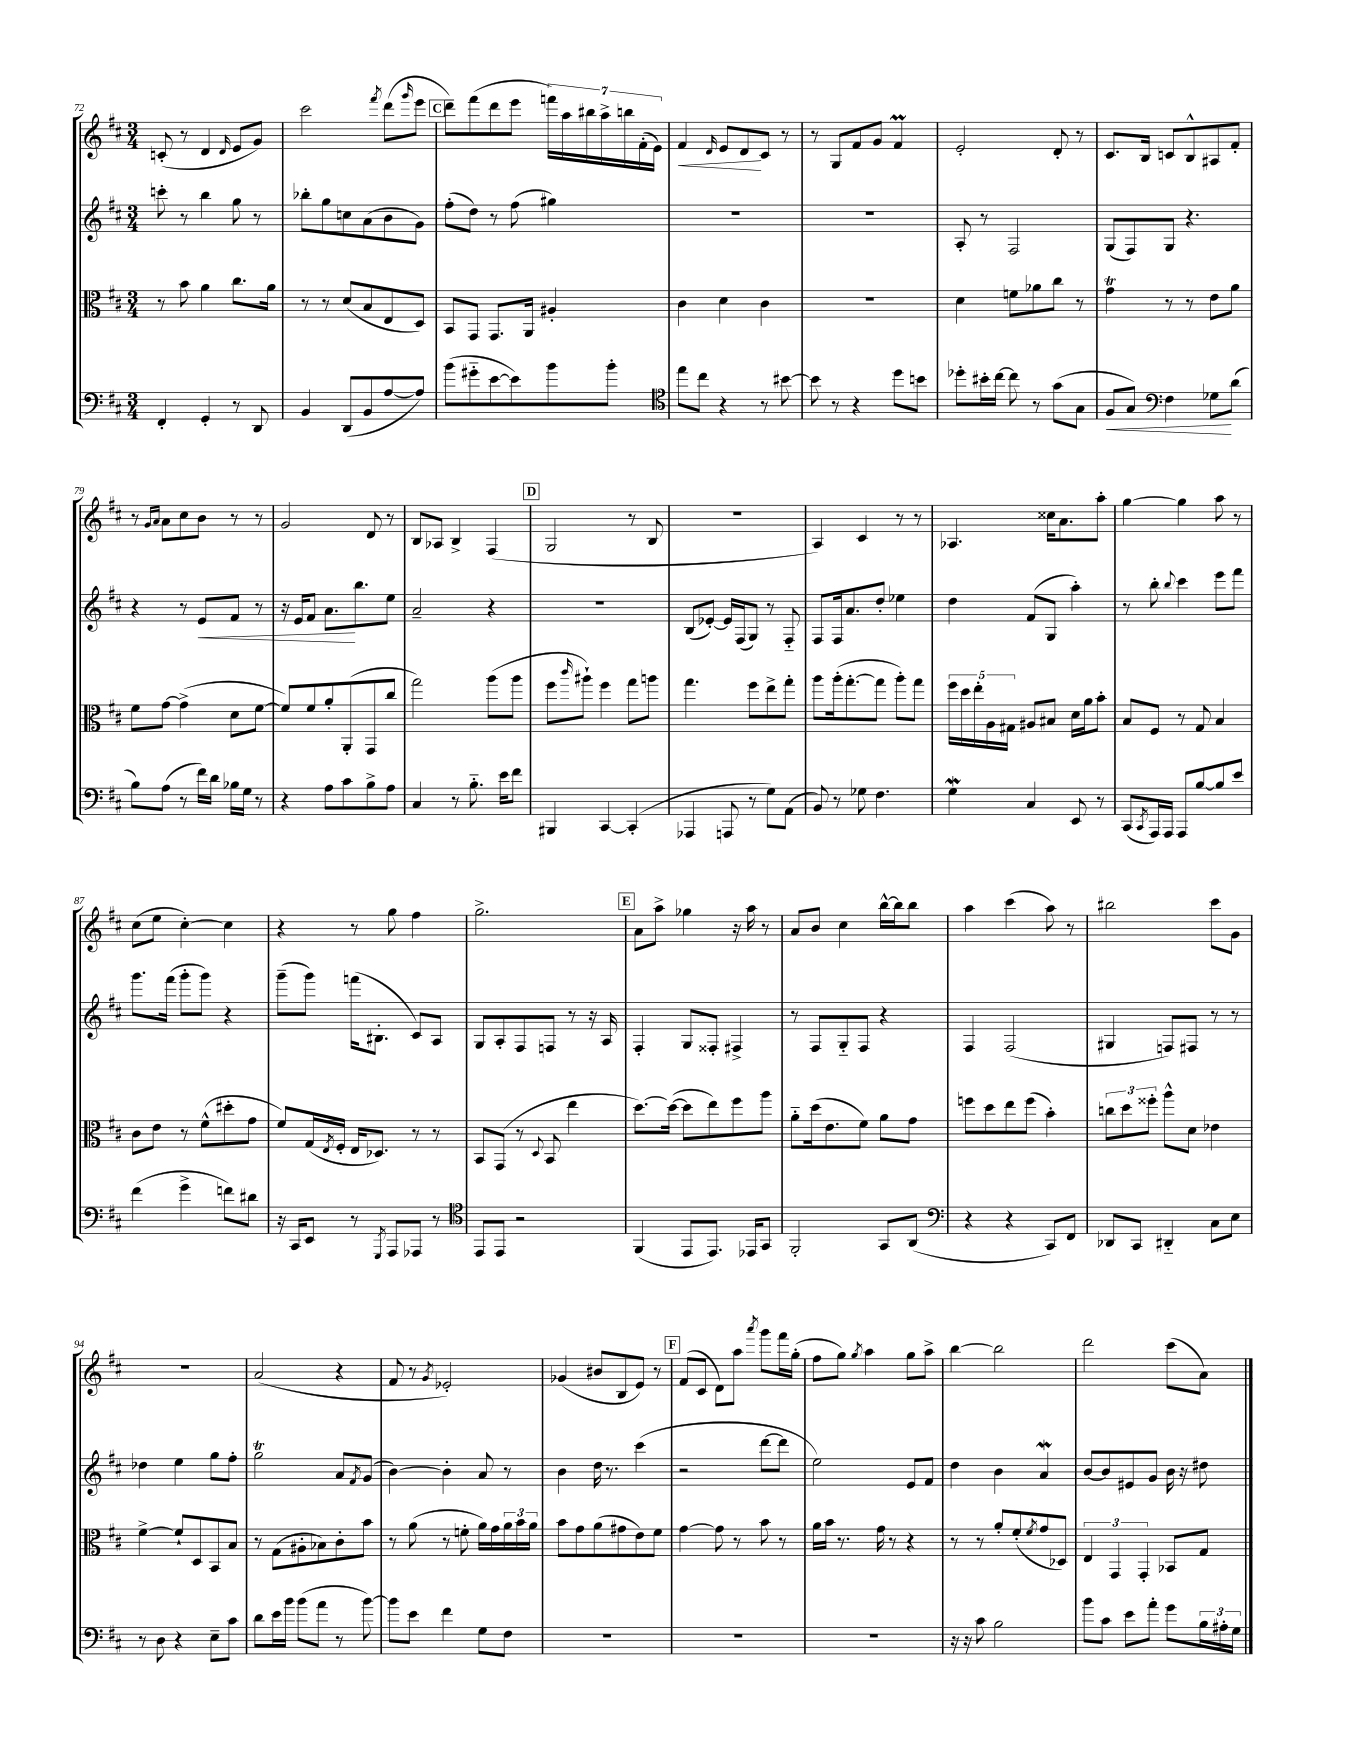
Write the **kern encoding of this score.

**kern	**kern	**kern	**kern
*staff4	*staff3	*staff2	*staff1
*clefF4	*clefC3	*clefG2	*clefG2
*k[f#c#]	*k[f#c#]	*k[f#c#]	*k[f#c#]
*M3/4	*M3/4	*M3/4	*M3/4
4FF#'	8r	8ccc'	(8c'
.	8b	8r	8r
4GG'	4a	4bb	4d
.	.	.	16qqd
8r	8.cc#	8gg	8e
8DD	.	8r	8g)
.	16a	.	.
=	=	=	=
4BB	8r	8bb-'	2ccc#
.	8r	8gg	.
(8DD	(8d	8cc	.
8BB	8B	(8a	.
.	.	.	8qfff#
[8A	8E	8b	(8ddd
.	.	.	16qqggg
8A])	8D)	8g)	8eee
=	=	=	=
(8b	8BB	(8ff#'	8ddd~)
8g#'~	8GG	8dd)	(8fff#
[8e	8.GG	8r	8ddd
8e])	.	(8ff#	8eee
.	16AA	.	.
8b	4A#'	4gg#)	28fff)
.	.	.	28aa
.	.	.	28bb#
.	.	.	28aa^
8b'	.	.	.
.	.	.	28bb
.	.	.	(28f#'
.	.	.	28e)
=	=	=	=
*clefC4	*	*	*
8ee	4c#	2.r	4f#
8cc#	.	.	.
.	.	.	16qqd
4r	4d	.	8e
.	.	.	8d
8r	4c#	.	8c#
[8b#	.	.	8r
=	=	=	=
8b#]	2.r	2.r	8r
8r	.	.	8G
4r	.	.	8f#
.	.	.	8g
8dd	.	.	4f#
8b	.	.	.
=	=	=	=
8dd-'	4d	8A'	2e'
16b#'	.	8r	.
[16cc#	.	.	.
8cc#]	8f	2F#	.
8r	8a-	.	.
(8g	8cc#	.	8d'
8G	8r	.	8r
=	=	=	=
8F#	4g	(8G	8.c#
8G)	.	8F#)	.
.	.	.	16B
*clefF4	*	*	*
4F#	8r	8G	8c
.	8r	4.r	8B^^
8G-	8e	.	8A#
(8d	8a	.	8f#'
=	=	=	=
8B)	8f#	4r	8r
.	.	.	16qqg
.	.	.	16qqa
(8A	[8g	.	8a
8r	(4g^]	8r	8cc#
16f#)	.	8e	8b
16d	.	.	.
16B-	8d	8f#	8r
16G	.	.	.
8r	[8f#	8r	8r
=	=	=	=
4r	8f#])	16r	2g
.	.	16e	.
.	8f#	8f#	.
8A	8a'	8.a	.
8c#	(8AA'	.	.
.	.	8.bb	.
8B^	8GG	.	8d
8A	8cc#	8ee	8r
=	=	=	=
4C#	2gg)	2a~	8B
.	.	.	8A-
8r	.	.	4B^
8.B'~	.	.	.
.	(8aa	4r	(4F#
16e	.	.	.
8f#	8aa	.	.
=	=	=	=
4BBB#	8ff#	2.r	2G
.	16qqccc#	.	.
.	8aa#`)	.	.
[4CC#	4ff#	.	.
(4CC#']	8gg	.	8r
.	8aa	.	8B
=	=	=	=
4AAA-	4.gg	(8B	2.r
.	.	[8e-')	.
8AAA	.	16e-]	.
.	.	(16F#	.
8r	8ff#	8G)	.
8G)	8ee^	8r	.
(8AA	8gg'	8F#'~	.
=	=	=	=
8BB)	8aa	8F#	4A)
8r	(16aa'	16F#	.
.	[8.gg'	8.a	.
8G-	.	.	4c#
4.F#	8gg]	8dd'	.
.	8aa')	4ee-	8r
.	8gg	.	8r
=	=	=	=
4G	20ff#	4dd	4.A-
.	20dd	.	.
.	20ee'	.	.
.	20A	.	.
.	20G#	.	.
4C#	8A#	(8f#	.
.	8B#	8G	16cc##
.	.	.	8.a
8EE	16d	4aa')	.
.	16a	.	.
8r	8b'	.	8aa'
=	=	=	=
(8CC#	8B	8r	[4gg
8qCC#	.	.	.
16AAA)	8F#	8bb'	.
16AAA	.	.	.
.	.	8qqbb	.
8AAA	8r	4ccc#	4gg]
[8B	8G	.	.
8B]	4B	8eee	8aa
8e	.	8fff#	8r
=	=	=	=
(4f#	8c#	8.ggg	(8cc#
.	8e	.	8ee
.	.	(16fff#	.
4g^	8r	8ggg'	[4cc#')
.	(8f#^^	8ggg)	.
8f)	8dd#'	4r	4cc#]
8d#	8g	.	.
=	=	=	=
16r	8f#)	(8ggg~	4r
16CC#	.	.	.
8EE	(16G	8ggg)	.
.	8qE	.	.
.	16F#'	.	.
8r	16E	(16fff	8r
.	8.D-)	8.B#'	.
8qGGG	.	.	.
8AAA	.	.	8gg
8AAA-	8r	8c#)	4ff#
8r	8r	8A	.
=	=	=	=
*clefC4	*	*	*
8EE	8BB	8G	2.gg^
8EE	(8GG	8A'	.
2r	8r	8F#	.
.	8qqD	.	.
.	8BB	8F	.
.	4ee	8r	.
.	.	16r	.
.	.	16A	.
=	=	=	=
(4FF#	[8.dd)	4F#'	8a
.	.	.	8aa^
.	(16dd_	.	.
8EE	8dd]	8G	4gg-
8.EE)	8ee)	8F##'	.
.	8ff#	4F#^	16r
16EE-	.	.	16aa
8GG	8aa	.	8r
=	=	=	=
2FF#'	8a'~	8r	8a
.	(16dd	8F#	8b
.	8.e	.	.
.	.	8G'~	4cc#
.	8f#)	8F#	.
8GG	8a	4r	[16bb^^
.	.	.	16bb]
(8AA	8g	.	8bb
=	=	=	=
*clefF4	*	*	*
4r	8ff	4F#	4aa
.	8dd	.	.
4r	8ee	(2F#	(4ccc#
.	(8ff	.	.
8CC#)	4b')	.	8aa)
8FF#	.	.	8r
=	=	=	=
8DD-	12cc	4G#	2bb#
.	12dd	.	.
8CC#	.	.	.
.	12ff##'	.	.
4DD#'~	8aa^^	8F)	.
.	8d	8F#	.
8C#	4e-	8r	8ccc#
8E	.	8r	8g
=	=	=	=
8r	[4f#^	4dd-	2.r
8D	.	.	.
4r	8f#`]	4ee	.
.	8D	.	.
8E~	8BB	8gg	.
8c#	8B	8ff#'	.
=	=	=	=
8d	8r	2gg	(2a
16e	(8G	.	.
16b	.	.	.
(8b	8A#'	.	.
8a	8B-)	.	.
8r	8c#'	8a	4r
.	.	8qf#	.
[8b)	8b	(8g	.
=	=	=	=
8b]	8r	[4b)	8f#
8e	(8a	.	8r
.	.	.	8qg
4f#	8r	4b']	2e-')
.	8f'	.	.
8G	16a)	8a	.
.	16g	.	.
8F#	24a	8r	.
.	24b	.	.
.	24a	.	.
=	=	=	=
2.r	8b	4b	(4g-
.	8g	.	.
.	(8a	16dd	8b#
.	.	8.r	.
.	8g#	.	8B
.	8e)	(4ccc#	8e)
.	8f#	.	8r
=	=	=	=
2.r	[4g	2r	(8f#
.	.	.	8c#
.	8g]	.	8d)
.	8r	.	8aa
.	.	.	8qaaa
.	8b	[8ddd	8ggg
.	8r	8ddd]	16fff#
.	.	.	(16gg'
=	=	=	=
2.r	16a	2ee)	8ff#
.	16b	.	.
.	8.r	.	8gg)
.	.	.	8qgg
.	.	.	4aa
.	16g	.	.
.	8r	.	.
.	4r	8e	8gg
.	.	8f#	8aa^
=	=	=	=
16r	8r	4dd	[4bb
16r	.	.	.
8c#	8r	.	.
2B	8a'	4b	2bb]
.	(8f#'	.	.
.	8qf#	.	.
.	8g	4a	.
.	8D-)	.	.
=	=	=	=
8b	6E	[8b	2ddd
8c#	.	8b]	.
.	6GG	.	.
8e	.	8e#	.
.	6GG'	.	.
8a'	.	8g	.
8g	8BB-	16b	(8ccc#
.	.	16r	.
24B	8G	8dd#	8a)
24A#'	.	.	.
24G	.	.	.
==	==	==	==
*-	*-	*-	*-
